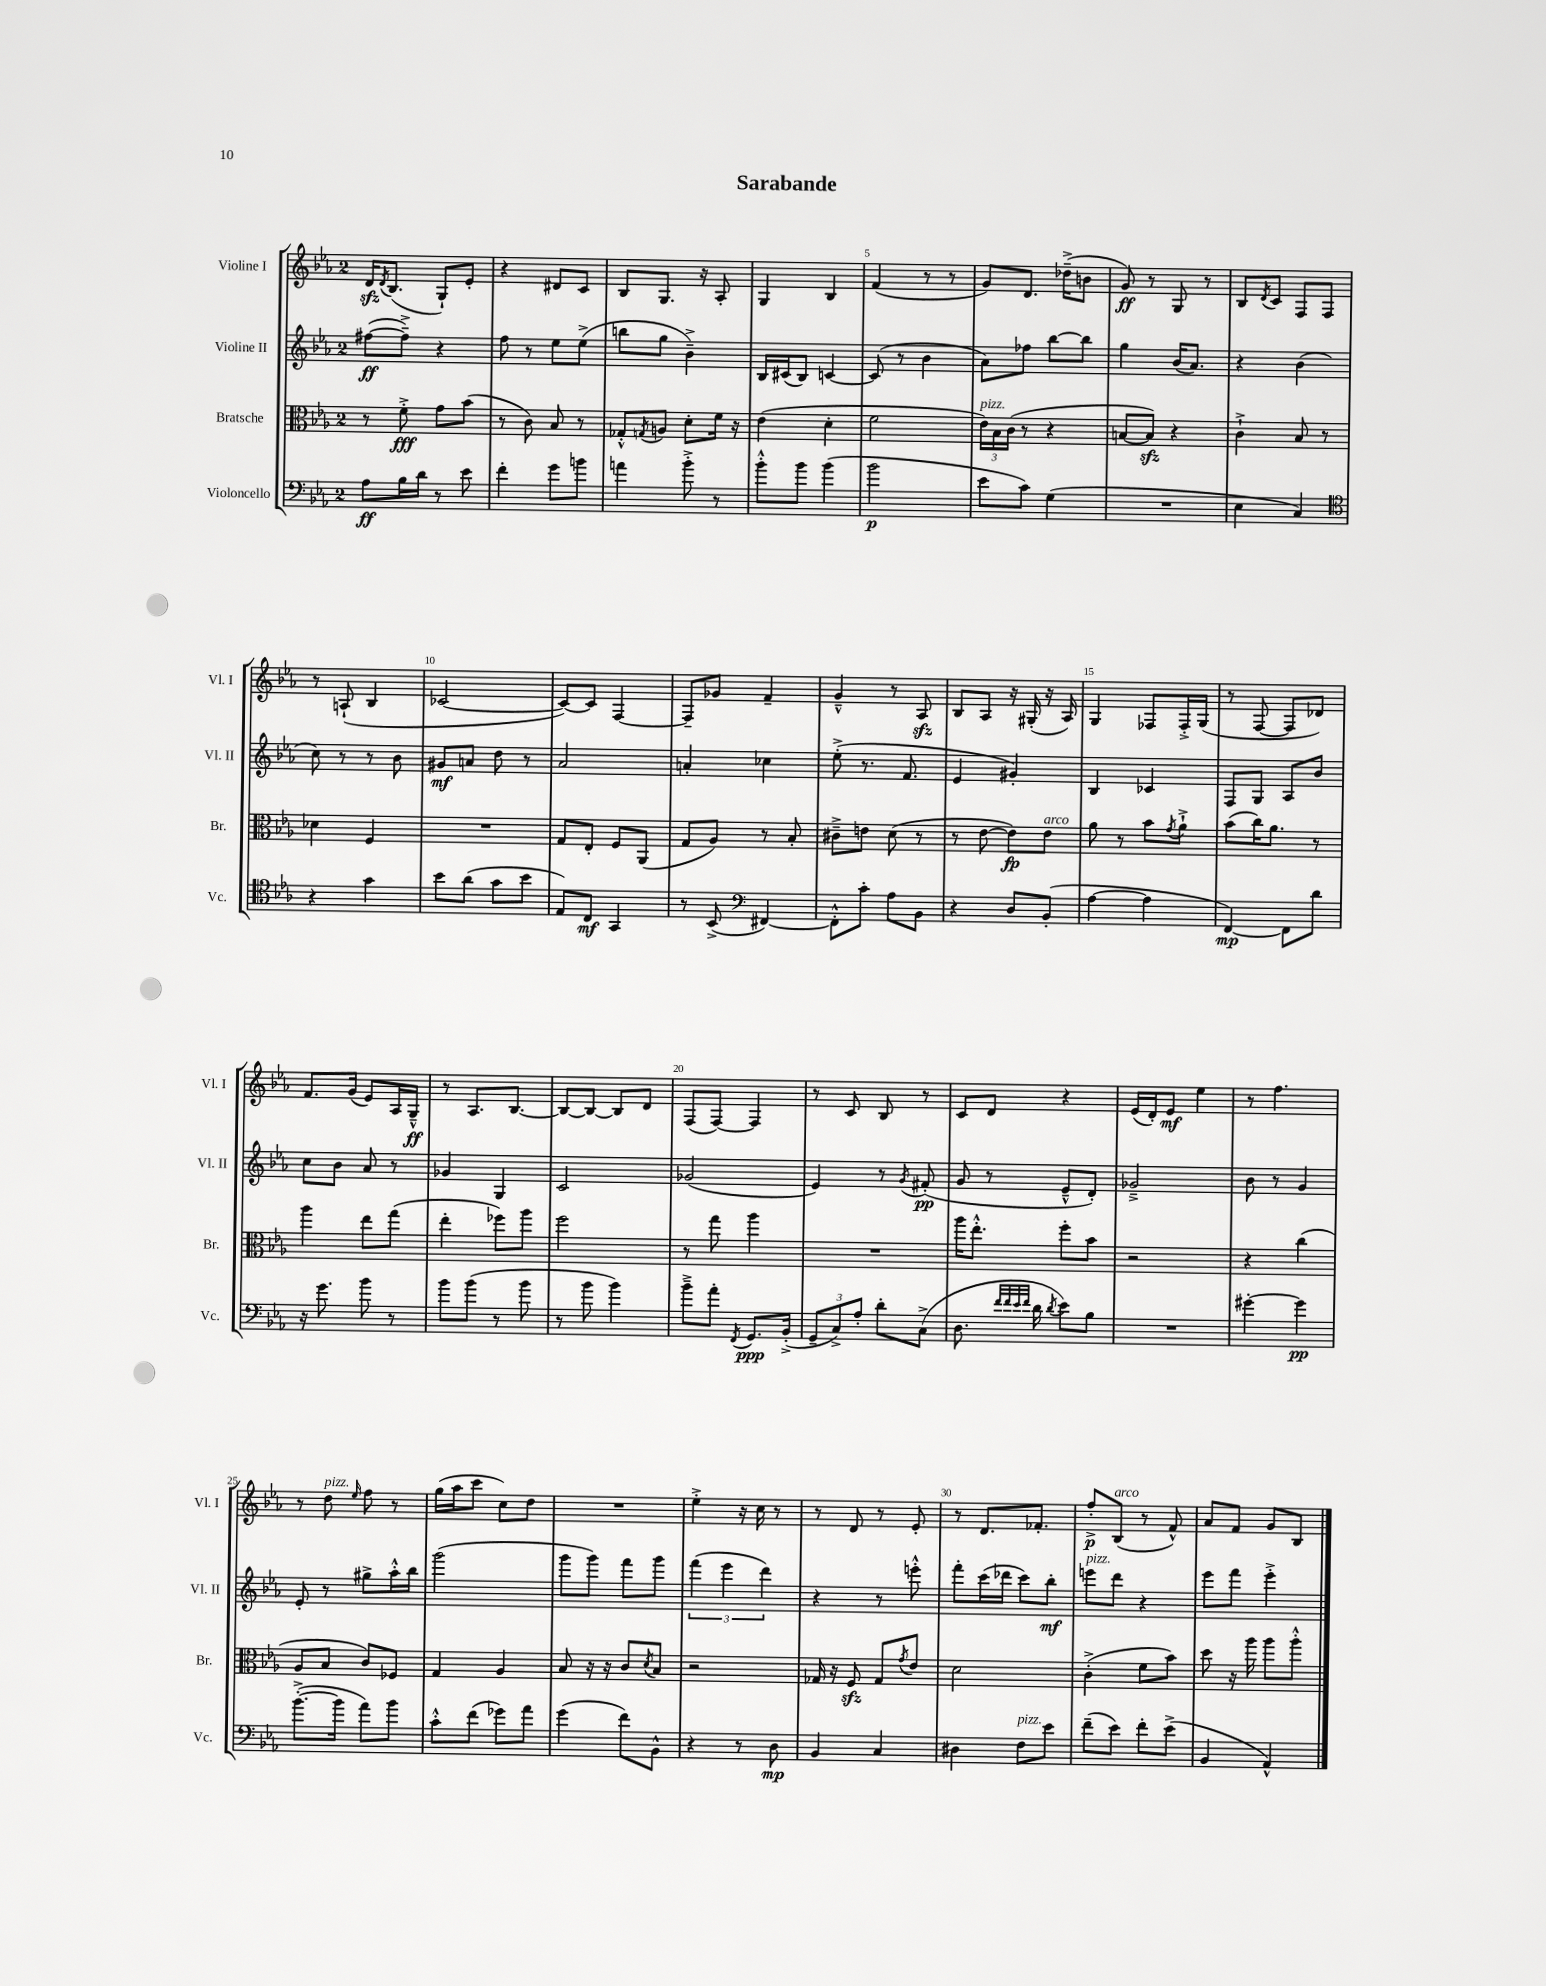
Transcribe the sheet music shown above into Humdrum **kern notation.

**kern	**kern	**kern	**kern
*staff4	*staff3	*staff2	*staff1
*clefF4	*clefC3	*clefG2	*clefG2
*k[b-e-a-]	*k[b-e-a-]	*k[b-e-a-]	*k[b-e-a-]
*M2/4	*M2/4	*M2/4	*M2/4
8A-\L	8r	([8ff#\L	16d/LK
.	.	.	8qd/
.	.	.	(8.B-/J
16B-\L	8f'^\	8ff#~^\]J)	.
16d\JJ	.	.	.
8r	8g\L	4r	8G`/L)
8e-\	(8b-\J	.	8e-'/J
=	=	=	=
4f'\	8r	8ff\	4r
.	8c\)	8r	.
8g\L	8B-/	8ee-\L	8d#/L
8b\J	8r	(8ee-^\J	8c/J
=	=	=	=
4a\	8G-'^^/L	8bb\L	8B-/L
.	8qG/	.	.
.	8A/J	8gg\J	8.G/J
8b-'^\	8d'\L	4b-~^\)	.
.	.	.	16r
8r	16f\Jk	.	8A-'/
.	16r	.	.
=	=	=	=
8b-'^^\L	(4e-\	16B-/LL	4G/
.	.	(16c#/J	.
8b-\J	.	8B-/J)	.
(4b-\	4d'\	[4c/	4B-/
=	=	=	=
2b-\	2f\	(8c/]	(4f/
.	.	8r	.
.	.	4b-\	8r
.	.	.	8r
=	=	=	=
8e-\L	24e-\LL)	8a-\L)	8g/L)
.	24B-\	.	.
.	(24c\JJ	.	.
8c\J)	8r	8ff-\J	8.d/J
(4G\	4r	[8bb-\L	.
.	.	.	(16dd-~^\LK
.	.	8bb-\]J	8b\J
=	=	=	=
2r	[8B/L	4gg\	8g/)
.	8B/]J)	.	8r
.	4r	(16b-/LK	8G/
.	.	8.a-/J)	.
.	.	.	8r
=	=	=	=
4E-\	4c`^\	4r	8B-/L
.	.	.	8qd/
.	.	.	8c/J
4C/)	8B-/	(4b-\	8F/L
.	8r	.	8F/J
=	=	=	=
*clefC4	*	*	*
4r	4d-\	8cc\)	8r
.	.	8r	(8A`/
4g\	4F/	8r	4B-/
.	.	8b-\	.
=	=	=	=
8b-\L	2r	8g#/L	[2c-/
(8a-\J	.	8a/J	.
8g\L	.	8dd\	.
8b-\J	.	8r	.
=	=	=	=
8E-/L)	8G/L	2a-/	8c-/_L)
8C/J	8E-'/J	.	8c-/]J
4GG/	8F/L	.	[4F/
.	(8AA-/J	.	.
=	=	=	=
8r	8G/L	4a'/	8F~/]L
(8BB-^/	8A-/J)	.	8g-/J
*clefF4	*	*	*
[4FF#/)	8r	4cc-\	4f~/
.	8B-'/	.	.
=	=	=	=
8FF#'^^\]L	8c#~^\L	(8ee-'^\	4g~^^/
8c'\J	8e\J	8.r	.
8A-\L	(8d\	.	8r
.	.	8.f/	.
8BB-\J	8r	.	8A-/
=	=	=	=
4r	8r	4e-/	8B-/L
.	[8e-\	.	8A-/J
8D/L	8e-\]L)	4g#'/)	16r
.	.	.	(16G#'/
(8BB-'/J	8e-\J	.	16r
.	.	.	16A-/)
=	=	=	=
[4A-\	8a-\	4B-/	4G/
.	8r	.	.
4A-\]	8b-\L	4c-/	8F-/L
.	8qg/	.	.
.	8a-`^\J	.	16F-'^/L
.	.	.	(16G/JJ
=	=	=	=
[4FF/)	(8b-\L	8F/L	8r
.	16cc\K)	8G/J	[8F/
.	8.a-\J	.	.
8FF\]L	.	8A-/L	8F/]L
8d\J	8r	8b-/J	8d-/J)
=	=	=	=
16r	4aa-\	8cc\L	8.f/L
8.g\	.	.	.
.	.	8b-\J	.
.	.	.	(16g/Jk
8b-\	8ee-\L	8a-/	8e-/L)
8r	(8gg\J	8r	16A-/L
.	.	.	16G~^^/JJ
=	=	=	=
8b-\L	4ee-'\	4g-/	8r
(8b-\J	.	.	8.A-/L
8r	8ff-\L)	4G/	.
.	.	.	[8.B-/J
8b-\	8aa-\J	.	.
=	=	=	=
8r	2ff\	2c/	8B-/_L
8b-\	.	.	8B-/_J
4b-\)	.	.	8B-/]L
.	.	.	8d/J
=	=	=	=
8b-~^\L	8r	(2g-/	(8F/L
8a-'\J	8gg\	.	[8F/J)
8qFF/	.	.	.
8.GG/L	4aa-\	.	4F/]
(16BB-'^/Jk	.	.	.
=	=	=	=
12GG~/L	2r	4e-/)	8r
12C^/)	.	.	.
.	.	.	8c/
12A-'/J	.	.	.
8d'\L	.	8r	8B-/
.	.	8qg/	.
(8C^\J	.	(8f#'/	8r
=	=	=	=
8.D\	16aa-\LK	8g/	8c/L
.	8.ee-'^^\J	.	.
.	.	8r	8d/J
32qqf/LLL	.	.	.
32qqf/	.	.	.
32qqe-/	.	.	.
32qqf/JJJ	.	.	.
16d\	.	.	.
8qd/	.	.	.
8e-\L)	8ff'\L	8e-~^^/L	4r
8B-\J	8b-\J	8d'/J)	.
=	=	=	=
2r	2r	2g-~^/	(16e-/LL
.	.	.	16d'/J)
.	.	.	8e-/J
.	.	.	4ee-\
=	=	=	=
[4g#'\	4r	8b-\	8r
.	.	8r	4.ff\
4g#\]	(4cc\	4g/	.
=	=	=	=
([8.b-'^\L	8A-/L	8e-'/	8r
.	8B-/J	8r	8dd\
16b-\]Jk	.	.	.
.	.	.	16qqee-/
8a-\L)	8c/L)	8gg#^\L	8ff\
8b-\J	8F-/J	16aa-'^^\L	8r
.	.	16bb-\JJ	.
=	=	=	=
8c'^^\L	4G/	(2ggg\	(16gg\LL
.	.	.	16aa-\J
(8f\J	.	.	8ccc\J
8g-\L)	4A-/	.	8cc\L)
8a-\J	.	.	8dd\J
=	=	=	=
(4g\	8B-/	8ggg\L	2r
.	16r	8ggg\J)	.
.	16r	.	.
8f\L)	8c/L	8fff\L	.
.	8qd/	.	.
8BB-^^\J	8B-/J	8ggg\J	.
=	=	=	=
4r	2r	(6fff\	4ee-'^\
.	.	6eee-\	.
8r	.	.	16r
.	.	.	16cc\
.	.	6ddd\)	.
8D\	.	.	8r
=	=	=	=
4BB-/	16G-/	4r	8r
.	16r	.	.
.	8F/	.	8d/
4C/	8G-/L	8r	8r
.	8qg/	.	.
.	8e-/J	8eee'^^\	8e-'/
=	=	=	=
4D#\	2d\	8fff'\L	8r
.	.	(16ccc\L	8.d/L
.	.	16ddd-\JJ	.
8F\L	.	8ccc\L)	.
.	.	.	8.f-'/J
8e-\J	.	8bb-'\J	.
=	=	=	=
(8f~\L	(4c'^\	8eee\L	8ff'^/L
8e-\J)	.	8ddd\J	(8B-/J
8f'\L	8f\L	4r	8r
(8e-^\J	8b-\J)	.	8f^^/)
=	=	=	=
4BB-/	8dd\	8eee-\L	8a-/L
.	16r	8fff\J	8f/J
.	16aa-\	.	.
4AA-^^/)	8aa-\L	4eee-'^\	8g/L
.	8aa-'^^\J	.	8B-/J
==	==	==	==
*-	*-	*-	*-
